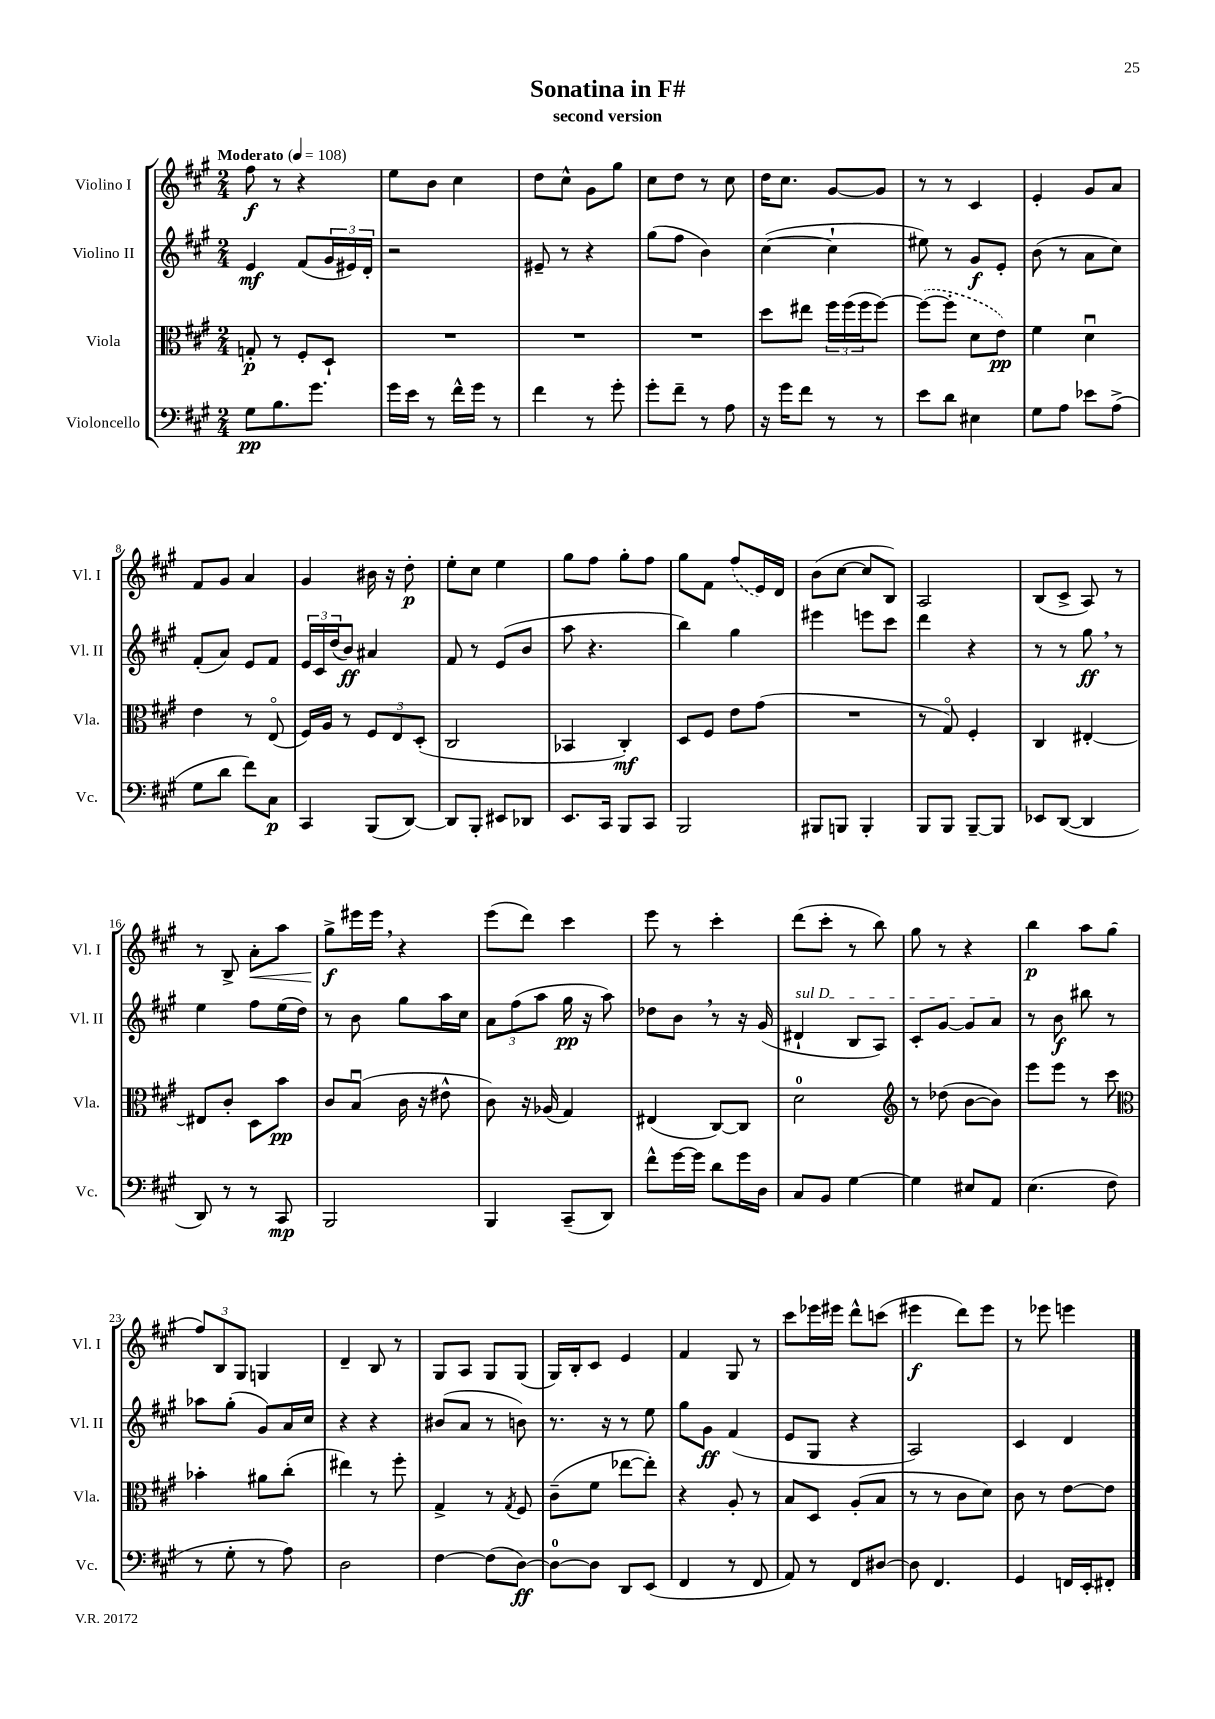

**kern	**kern	**kern	**kern
*staff4	*staff3	*staff2	*staff1
*clefF4	*clefC3	*clefG2	*clefG2
*k[f#c#g#]	*k[f#c#g#]	*k[f#c#g#]	*k[f#c#g#]
*M2/4	*M2/4	*M2/4	*M2/4
*MM108	*MM108	*MM108	*MM108
8G#	8G'	4e	8ff#
8.B	8r	.	8r
.	8F#'	(8f#	4r
8.g#	.	.	.
.	8D`	24g#	.
.	.	24e#)	.
.	.	24d'	.
=	=	=	=
16g#	2r	2r	8ee
16e	.	.	.
8r	.	.	8b
16f#^^	.	.	4cc#
16g#	.	.	.
8r	.	.	.
=	=	=	=
4f#	2r	8e#~	8dd
.	.	8r	8cc#^^
8r	.	4r	8g#
8g#'	.	.	8gg#
=	=	=	=
8g#'	2r	(8gg#	8cc#
8f#~	.	8ff#	8dd
8r	.	4b)	8r
8A	.	.	8cc#
=	=	=	=
16r	8dd	([4cc#	16dd
16g#	.	.	8.cc#
8f#	8ee#	.	.
8r	24ff#	4cc#`]	[8g#
.	(24ff#	.	.
.	24ff#	.	.
8r	[8ff#)	.	8g#]
=	=	=	=
8e	(8ff#_	8ee#)	8r
8d	8ff#']	8r	8r
4E#	8d	8g#	4c#
.	8e)	8e'	.
=	=	=	=
8G#	4f#	(8b	4e'
8A	.	8r	.
8e-	4du	8a	8g#
(8A^	.	8cc#)	8a
=	=	=	=
8G#	4e	(8f#'	8f#
8d	.	8a)	8g#
8f#)	8r	8e	4a
8C#	(8Eo	8f#	.
=	=	=	=
4CC#	16F#)	24e	4g#
.	.	24c#	.
.	16A	.	.
.	.	(24dd	.
.	8r	8b)	.
(8BBB	12F#	4a#	16b#
.	.	.	16r
.	12E	.	.
[8DD)	.	.	8dd'
.	(12D'	.	.
=	=	=	=
8DD]	2C#	8f#	8ee'
8BBB'	.	8r	8cc#
8EE#	.	(8e	4ee
8DD-	.	8b	.
=	=	=	=
8.EE	4BB-	8aa	8gg#
.	.	4.r	8ff#
16CC#	.	.	.
8BBB	4C#')	.	8gg#'
8CC#	.	.	8ff#
=	=	=	=
2BBB	8D	4bb)	8gg#
.	8F#	.	8f#
.	8e	4gg#	(8ff#
.	(8g#	.	16e)
.	.	.	16d
=	=	=	=
8BBB#	2r	4eee#	(8b
8BBB	.	.	[8cc#
4BBB'	.	8eee	8cc#]
.	.	8ccc#	8B)
=	=	=	=
8BBB	8r	4ddd	2A
8BBB	8G#o)	.	.
[8BBB~	4F#'	4r	.
8BBB]	.	.	.
=	=	=	=
8EE-	4C#	8r	(8B
([8DD	.	8r	8c#^
4DD]	[4E#'	8gg#	8A)
.	.	8r	8r
=	=	=	=
8DD)	8E#]	4ee	8r
8r	8c#'	.	8B^
8r	8D	8ff#	8a'
8CC#	8b	(16ee	8aa
.	.	16dd)	.
=	=	=	=
2BBB	8c#	8r	8gg#^
.	(8Bu	8b	16eee#
.	.	.	16eee#
.	16c#	8gg#	4r
.	16r	.	.
.	8e#^^	16aa	.
.	.	16cc#	.
=	=	=	=
4BBB	8c#)	12a	(8eee
.	.	(12ff#	.
.	16r	.	8ddd)
.	.	12aa	.
.	(16A-	.	.
(8CC#~	4G#)	16gg#	4ccc#
.	.	16r	.
8DD)	.	8aa)	.
=	=	=	=
8f#^^	(4E#	8dd-	8eee
[16g#	.	8b	8r
16g#]	.	.	.
8d	[8C#)	8r	4ccc#'
16g#	8C#]	16r	.
16D	.	(16g#	.
=	=	=	=
8C#	2d	4d#`	(8ddd
8BB	.	.	8ccc#'
[4G#	.	8B	8r
.	.	8A)	8bb)
=	=	=	=
*	*clefG2	*	*
4G#]	8r	8c#'	8gg#
.	(8dd-	[8g#	8r
8E#	[8b	8g#]	4r
8AA	8b])	8a	.
=	=	=	=
(4.E	8eee	8r	4bb
.	8eee	8b	.
.	8r	8bb#	8aa
8F#	8ccc#	8r	(8gg#
=	=	=	=
*	*clefC3	*	*
8r	4b-'	8aa-	12ff#)
.	.	.	12B
8G#'	.	(8gg#'	.
.	.	.	12G#
8r	8a#	8g#)	4G
8A)	(8cc#'	16a	.
.	.	16cc#	.
=	=	=	=
2D	4ee#)	4r	4d~
.	8r	4r	8B
.	8ff#'	.	8r
=	=	=	=
[4F#	4G#^	(8b#	8G#
.	.	8a	8A
(8F#]	8r	8r	8G#
.	8qG#	.	.
[8D)	8F#	8b)	(8G#
=	=	=	=
8D_	(8c#~	8.r	16G#)
.	.	.	16B'
8D]	8f#	.	8c#
.	.	16r	.
8DD	[8ee-	8r	4e
(8EE	8ee-'])	8ee	.
=	=	=	=
4FF#	4r	8gg#	4f#
.	.	8g#	.
8r	8A'	(4f#	8G#
8FF#	8r	.	8r
=	=	=	=
8AA)	8B	8e	8ccc#
8r	8D	8G#	16eee-
.	.	.	16eee#
8FF#	(8A'	4r	8ddd^^
[8D#	8B	.	(8ccc
=	=	=	=
8D#]	8r	2A)	4eee#
4.FF#	8r	.	.
.	8c#	.	8ddd)
.	8d)	.	8eee#
=	=	=	=
4GG#	8c#	4c#	8r
.	8r	.	8eee-
16FF	[8e	4d	4eee
16EE'	.	.	.
8FF#'	8e]	.	.
==	==	==	==
*-	*-	*-	*-
